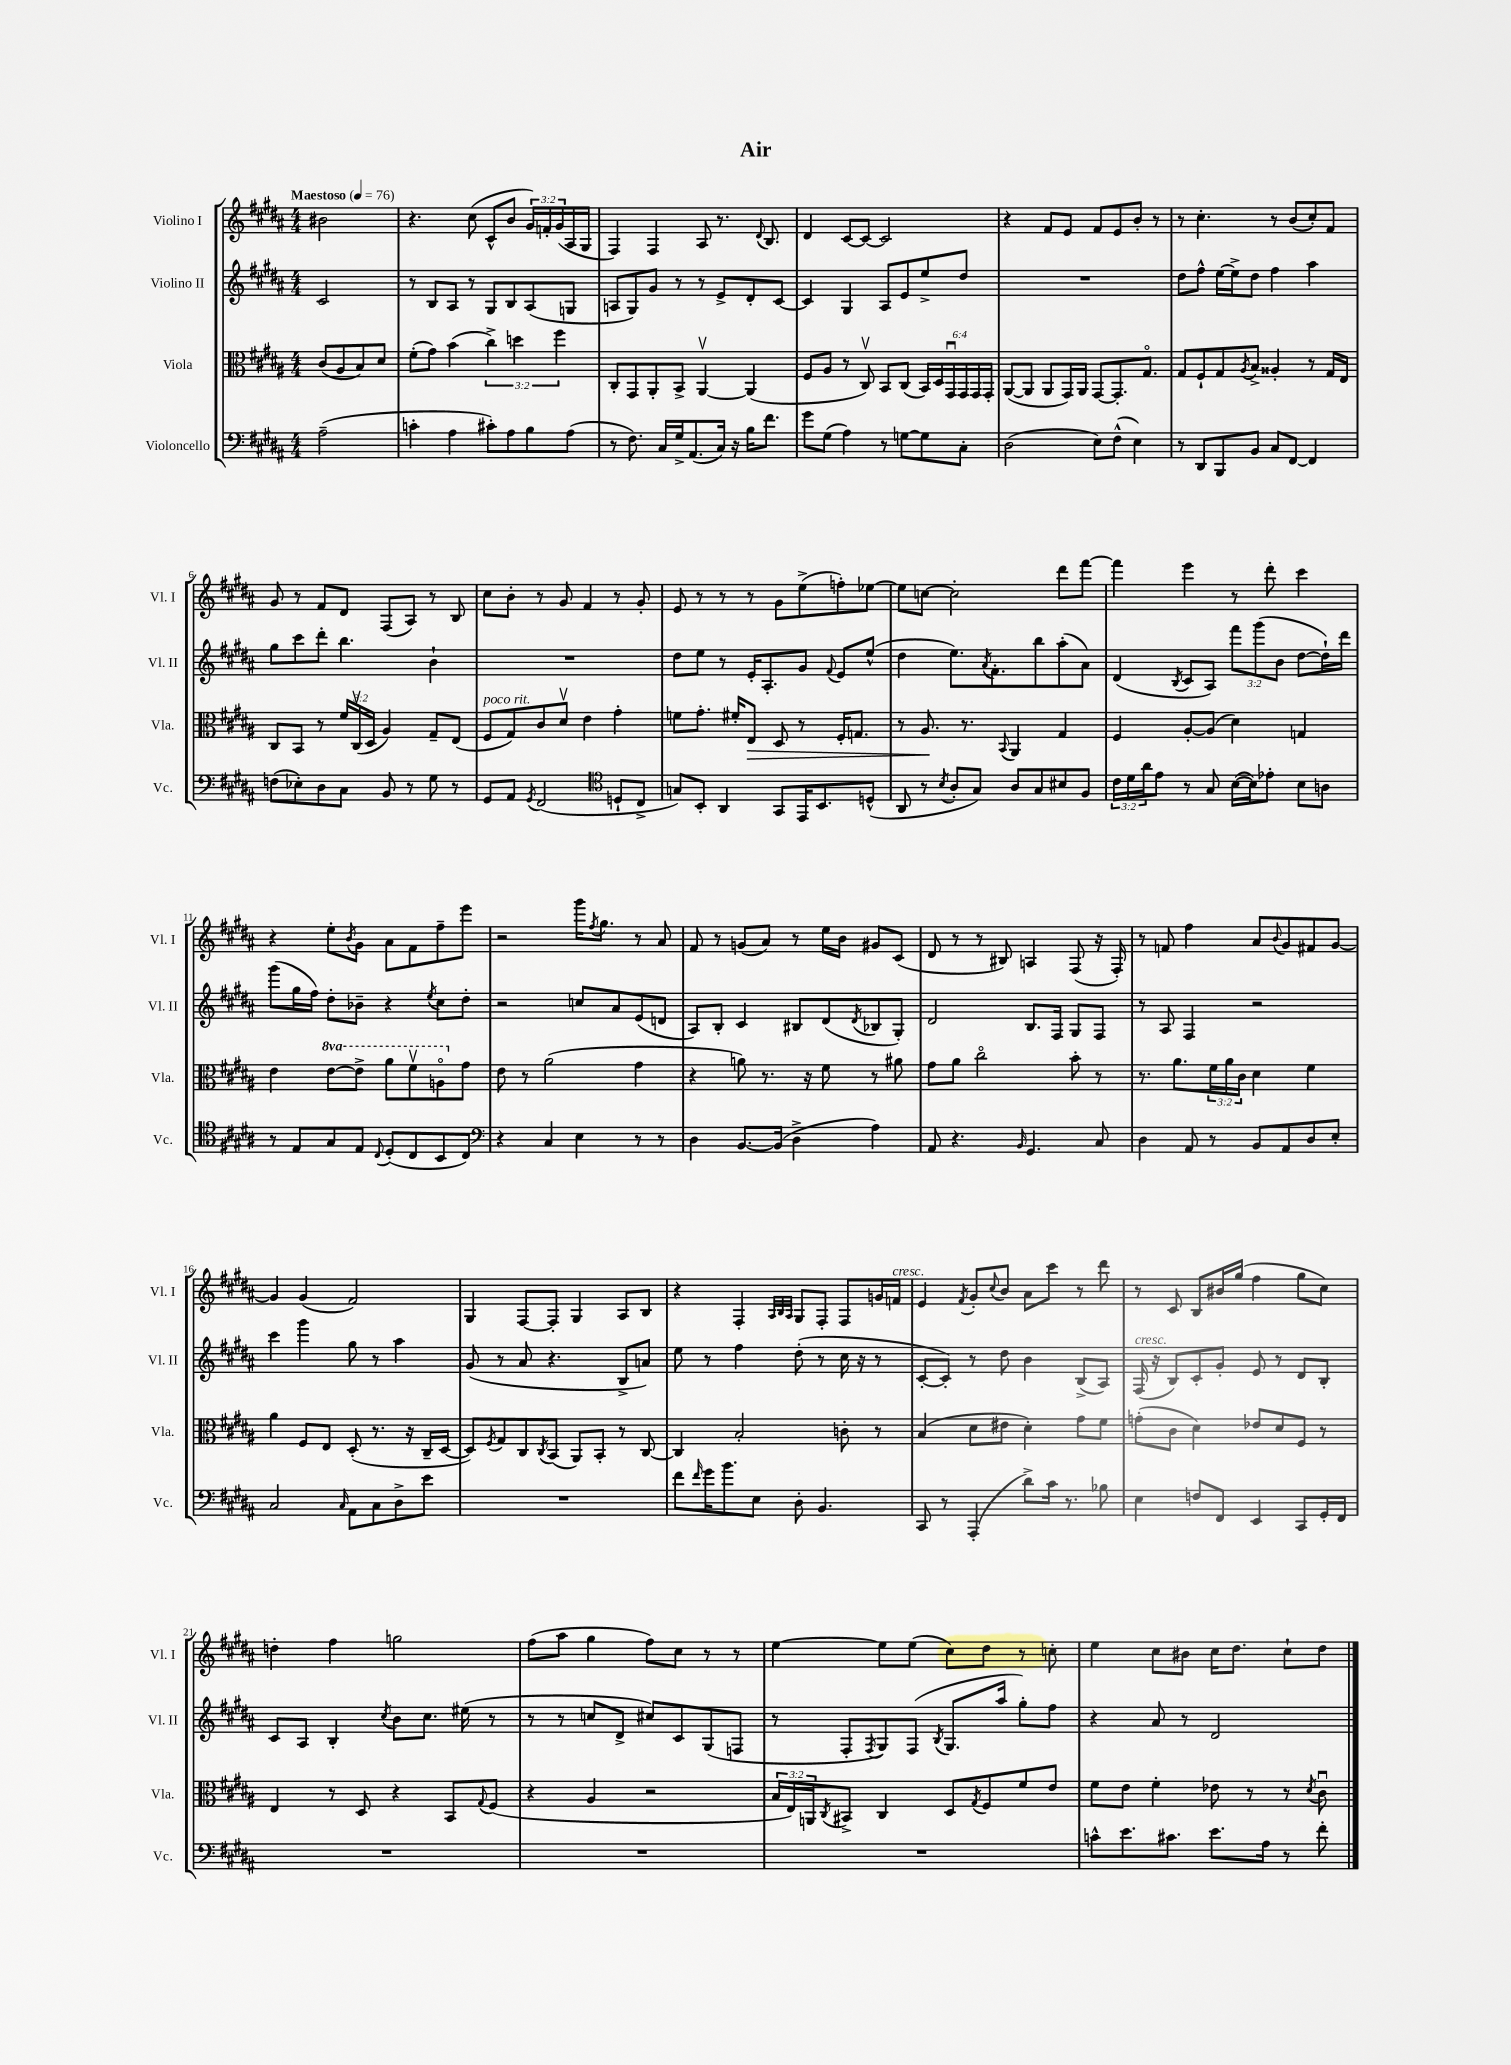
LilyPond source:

\header { title = "Air" }
<<
\new StaffGroup <<
\new Staff = "s0" \with { instrumentName = "Violino I" shortInstrumentName = "Vl. I" } {
    \clef treble \key b \major \numericTimeSignature \time 4/4 \override Staff.TupletNumber.text = #tuplet-number::calc-fraction-text \partial 2 \tempo "Maestoso" 4 = 76
    bis'2 |
    r4. cis''8( cis'8-^ b'8 \tuplet 3/2 { gis'16) f'16-. gis'16( } ais16 gis16 |
    fis4) fis4 ais8 r8. \appoggiatura { dis'8 } b8. |
    dis'4 cis'8~ cis'8~ cis'2 |
    r4 fis'8 e'8 fis'8 e'8 b'8-. r8 |
    r8 cis''4.-. r8 b'8( cis''8-.) fis'8 |
    gis'8 r8 fis'8 dis'8 fis8( ais8) r8 b8 |
    cis''8 b'8-. r8 gis'8 fis'4 r8 gis'8-. |
    e'8 r8 r8 r8 gis'8 e''8->( f''8-.) ees''8~ |
    ees''8 c''8~ c''2-. dis'''8 fis'''8~ |
    fis'''4 e'''4 r8 dis'''8-. cis'''4 |
    r4 e''8-. \acciaccatura { b'8 } gis'8 ais'8 fis'8 fis''8-- e'''8 |
    r2 gis'''16 \acciaccatura { fis''8 } gis''8. r8 ais'8 |
    fis'8 r8 g'8( ais'8) r8 e''16 b'16 gis'8 cis'8( |
    dis'8 r8 r8 bis8) a4 fis8( r16 fis16-.) |
    r8 f'8 fis''4 ais'8 \appoggiatura { b'8 } gis'8 fis'8 gis'8~ |
    gis'4 gis'4( fis'2) |
    gis4 fis8~ fis8-. gis4 ais8 b8 |
    r4 fis4-. \grace { ais32 b32 ais32 } gis8 fis8-. fis8 g'16 f'16^\markup { \italic "cresc." } |
    e'4 \acciaccatura { fis'8 } gis'8-. \appoggiatura { cis''8 } b'8 ais'8 cis'''8 r8 dis'''8 |
    r8 cis'8 b8 bis'16 gis''16( fis''4 gis''8 cis''8) |
    d''4-. fis''4 g''2 |
    fis''8( ais''8 gis''4 fis''8) cis''8 r8 r8 |
    e''4~ e''8 e''8( cis''8) dis''8 r8 c''8-. |
    e''4 cis''8 bis'8 cis''16 dis''8. cis''8-! dis''8 \bar "|." |
}
\new Staff = "s1" \with { instrumentName = "Violino II" shortInstrumentName = "Vl. II" } {
    \clef treble \key b \major \numericTimeSignature \time 4/4 \override Staff.TupletNumber.text = #tuplet-number::calc-fraction-text \partial 2
    cis'2 |
    r8 b8 ais8 r8 gis8 b8 ais8( g8 |
    a8 gis8) gis'8 r8 r8 e'8-> dis'8-. cis'8~ |
    cis'4 gis4 ais8 e'8 e''8-> dis''8 |
    R1 |
    dis''8 fis''8-^ e''16~ e''16-> dis''8 fis''4 ais''4 |
    gis''8 cis'''8 dis'''8-. b''4. b'4-! |
    R1 |
    dis''8 e''8 r8 e'16-. ais8.-. gis'8 \appoggiatura { fis'8 } e'8 e''8-^( |
    dis''4 e''8.) \acciaccatura { ais'8 } fis'8.-. b''8 ais''8-.( ais'8) |
    dis'4( \acciaccatura { b8 } cis'8 ais8) \tuplet 3/2 { fis'''8 gis'''8( b'8 } dis''8~ dis''16-!) dis'''16 |
    gis'''8( gis''16 fis''16) dis''8-. bes'8-- r4 \acciaccatura { e''8 } cis''8 dis''8-. |
    r2 c''8 ais'8 e'8( d'8 |
    ais8) b8-. cis'4 bis8 dis'8( \acciaccatura { dis'8 } bes8 gis8-.) |
    dis'2 b8. fis16 gis8 fis8 |
    r8 ais8 fis4 r2 |
    cis'''4 gis'''4 gis''8 r8 ais''4 |
    gis'8( r8 ais'8 r4. b8-> a'8) |
    e''8 r8 fis''4 dis''8-.( r8 cis''16 r16 r8 |
    cis'8~-. cis'8-.) r8 dis''8 b'4 b8->( ais8) |
    fis16^\markup { \italic "cresc." }( r16 b8) cis'8-. gis'8-. e'8 r8 dis'8 b8-. |
    cis'8 ais8 b4-. \acciaccatura { cis''8 } b'8 cis''8. eis''16( r8 |
    r8 r8 c''8 dis'8-> cis''8) cis'8 gis8( f8 |
    r8 fis8-. \acciaccatura { fis8 } gis8) fis8( \acciaccatura { b8 } gis8. ais''16 gis''8-.) fis''8 |
    r4 ais'8 r8 dis'2 \bar "|." |
}
\new Staff = "s2" \with { instrumentName = "Viola" shortInstrumentName = "Vla." } {
    \clef alto \key b \major \numericTimeSignature \time 4/4 \override Staff.TupletNumber.text = #tuplet-number::calc-fraction-text \set Staff.ottavationMarkups = #ottavation-simple-ordinals \partial 2
    cis'8( ais8 b8) dis'8 |
    fis'8-.( gis'8) b'4( \tuplet 3/2 { cis''4->) d''4 fis''4 } |
    cis8-. gis,8 ais,8-. b,8-> ais,4~\upbow ais,4( |
    fis8 ais8 r8 cis8\upbow) b,8 cis8( \tuplet 6/4 { b,16) dis16 gis,16\downbow gis,16 gis,16 gis,16-. } |
    ais,8~( ais,8 ais,8 gis,16) ais,16 gis,8~ gis,8.-. gis8.\flageolet |
    gis8 fis8-! gis8 \acciaccatura { ais8 } b8-> aisis4-. r8 gis16 e16 |
    cis8 b,8 r8 \tuplet 3/2 { fis'16 cis16\upbow( dis16 } ais4) gis8-- e8( |
    fis8^\markup { \italic "poco rit." } gis8) cis'8 dis'8\upbow e'4 gis'4-. |
    f'8 gis'8.-. fis'16-. e8\> dis8 r8 fis16-. g8. |
    r8 ais8.\! r8. \appoggiatura { b,8 } ais,4 gis4 |
    fis4 ais8~-. ais8( dis'4) g4 |
    e'4 \ottava #1 e''8~ e''8-> ais''8 fis''8\upbow a'8\flageolet \ottava #0 gis'8 |
    e'8 r8 ais'2( gis'4 |
    r4 a'8) r8. r16 fis'8 r8 ais'8 |
    gis'8 ais'8 cis''2\flageolet b'8-. r8 |
    r8. ais'8. \tuplet 3/2 { fis'16 ais'16 cis'16 } dis'4 fis'4 |
    ais'4 fis8 e8 dis8-.( r8. r16 cis16-- dis16~ |
    dis8) \acciaccatura { fis8 } gis8 cis8 \acciaccatura { cis8 } b,8( ais,8) b,8-. r8 cis8~ |
    cis4 b2-. c'8-. r8 |
    b4( dis'8 eis'8 dis'4-.) gis'8 fis'8 |
    g'8-.( cis'8 dis'4) ees'8 dis'8 fis8 r8 |
    e4 r8 dis8 r4 b,8 \appoggiatura { gis8 } fis8( |
    r4 ais4 r2 |
    \tuplet 3/2 { b16 e16) a,16 } \acciaccatura { cis8 } bis,8-> cis4 dis8 \acciaccatura { gis8 } fis8 fis'8 e'8 |
    fis'8 e'8 fis'4-. ees'8 r8 r8 \acciaccatura { dis'8 } cis'8\downbow \bar "|." |
}
\new Staff = "s3" \with { instrumentName = "Violoncello" shortInstrumentName = "Vc." } {
    \clef bass \key b \major \numericTimeSignature \time 4/4 \override Staff.TupletNumber.text = #tuplet-number::calc-fraction-text \partial 2
    ais2--( |
    c'4-. ais4 cis'8-.) ais8 b8 ais8( |
    r8 fis8.) cis16 gis16-> ais,8.( cis16) r16 b16 fis'8. |
    gis'8 gis8( ais4) r8 g8~ g8 cis8-. |
    dis2( e8) fis8-^( e4) |
    r8 dis,8 b,,8 b,8 cis8 fis,8~ fis,4 |
    f8( ees8-.) dis8 cis8 b,8 r8 gis8 r8 |
    gis,8 ais,8 \acciaccatura { gis,8 } fis,2( \clef tenor d8-! cis8-> |
    g8) b,8-. ais,4 gis,8 e,16 b,8. d8-^( |
    ais,8 r8 \acciaccatura { b8 } ais8-. gis8) ais8 gis8 bis8 fis8 |
    \tuplet 3/2 { cis'16 dis'16 ais'16 } e'8 r8 gis8 b16~( b16) ees'8-. b8 a8 |
    r8 e8 gis8 e8 \appoggiatura { cis8 } dis8-.( cis8 b,8 cis8) |
    \clef bass r4 cis4 e4 r8 r8 |
    dis4 b,8.~ b,16( dis4-> ais4) |
    ais,8 r4. \grace { b,16 } gis,4. cis8 |
    dis4 ais,8 r8 b,8 ais,8 dis8 e8-. |
    cis2 \grace { cis16 } ais,8 cis8 dis8-> e'8 |
    R1 |
    fis'8 \grace { fis'16 } gis'16 b'8. e8 dis8-. b,4. |
    cis,8 r8 ais,,4-.( dis'8->) cis'16 r8. bes8 |
    e4 f8 fis,8 e,4 cis,8 gis,16-. fis,16 |
    R1 |
    R1 |
    R1 |
    c'8-^ e'8. cis'8. e'8. ais16 r8 fis'8-. \bar "|." |
}
>>
>>
